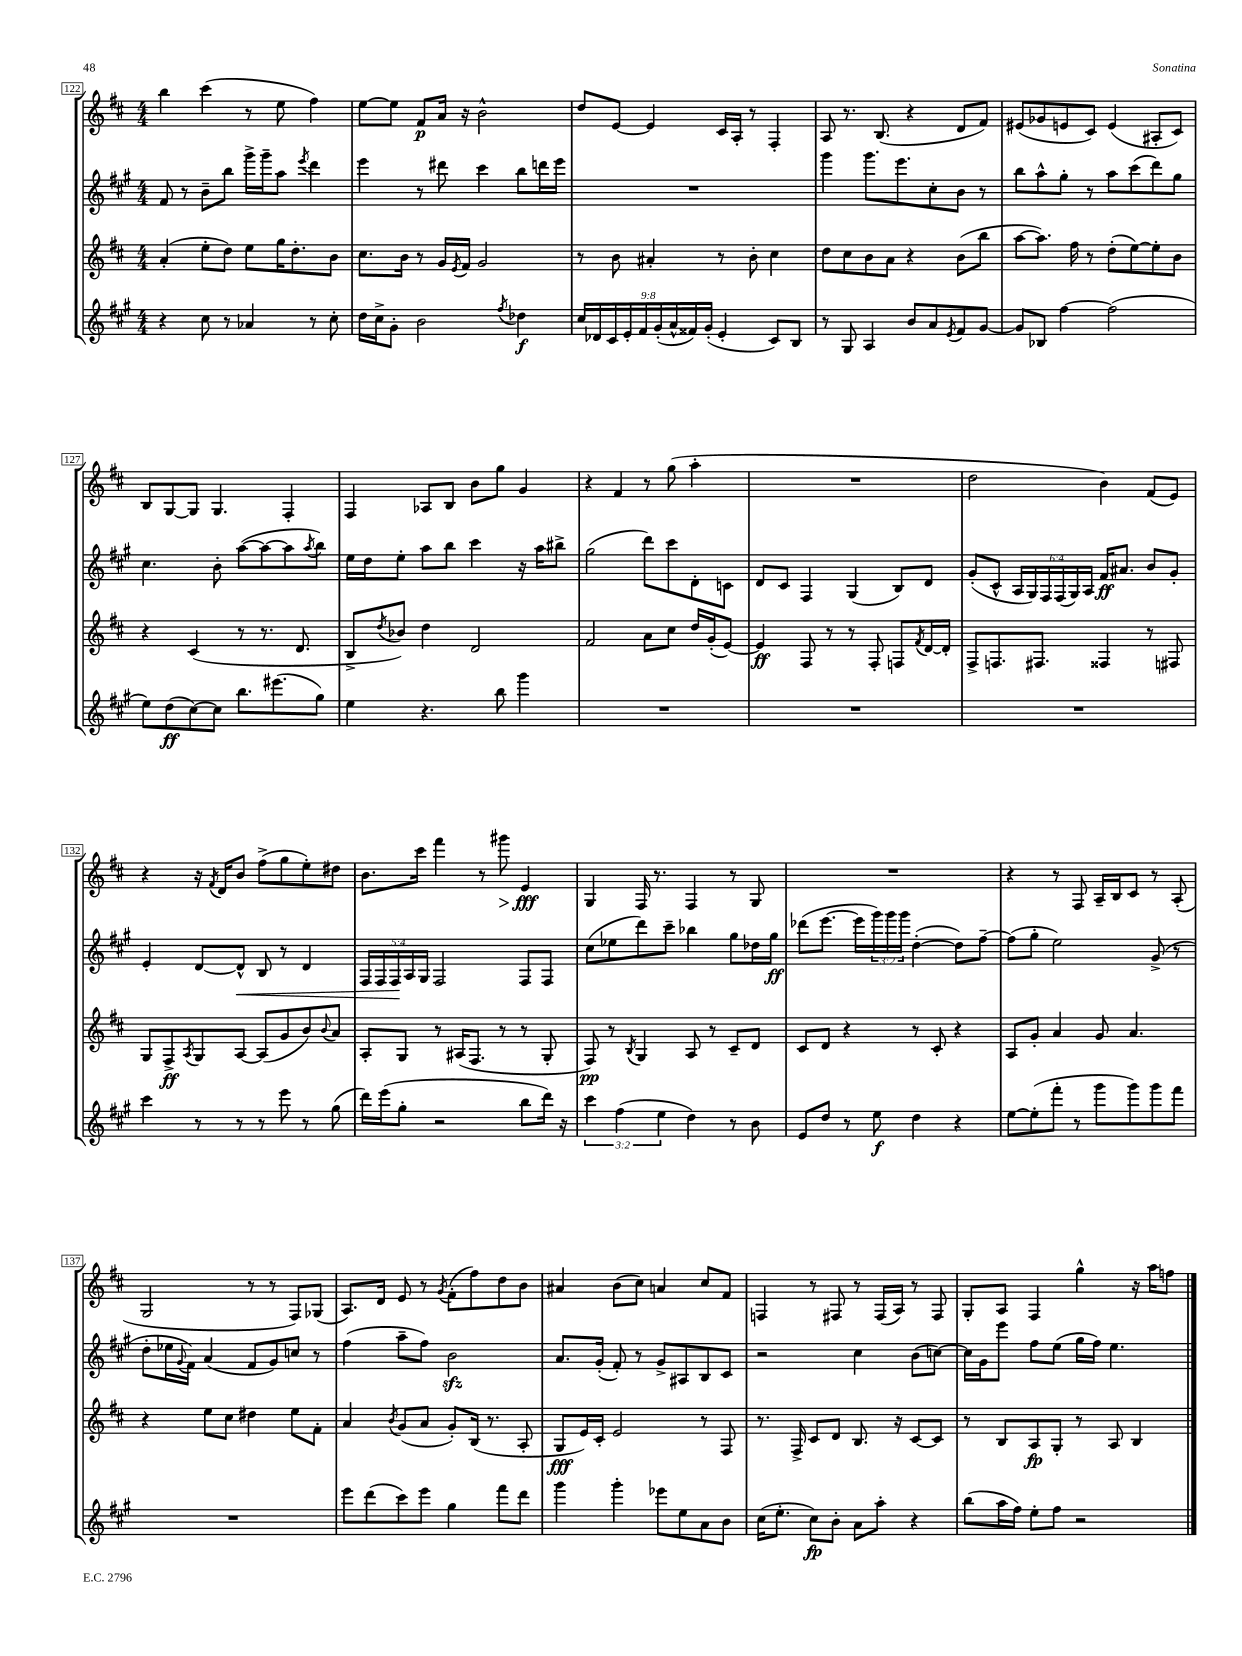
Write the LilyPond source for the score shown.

<<
\new StaffGroup <<
\new Staff = "s0" {
    \clef treble \key d \major \numericTimeSignature \time 4/4
    b''4 cis'''4( r8 e''8 fis''4) |
    e''8~ e''8 fis'8\p a'16 r16 b'2-^ |
    d''8 e'8~ e'4 cis'16 a16-. r8 fis4-. |
    a8 r8. b8.( r4 d'8 fis'8) |
    eis'8( ges'8 e'8 cis'8) e'4( ais8-. cis'8) |
    b8 g8~ g8 g4. fis4-. |
    fis4 aes8 b8 b'8 g''8 g'4 |
    r4 fis'4 r8 g''8( a''4-. |
    R1 |
    d''2 b'4) fis'8( e'8) |
    r4 r16 \acciaccatura { fis'8 } d'16 b'8 fis''8->( g''8 e''8-.) dis''8 |
    b'8. cis'''16 fis'''4 r8 gis'''8\> e'4\fff\! |
    g4 fis16 r8. fis4 r8 g8 |
    R1 |
    r4 r8 fis8 a16-- b16 cis'8 r8 a8-.( |
    g2 r8 r8 fis8) ges8( |
    a8.) d'16 e'8 r8 \acciaccatura { g'8 } fis'8-.( fis''8) d''8 b'8 |
    ais'4 b'8( cis''8) a'4 cis''8 fis'8 |
    f4 r8 fis8 r8 fis16( a16) r8 fis8 |
    g8-. a8 fis4 g''4-^ r16 a''16 f''8 \bar "|." |
}
\new Staff = "s1" {
    \clef treble \key a \major \numericTimeSignature \time 4/4 \override Staff.TupletNumber.text = #tuplet-number::calc-fraction-text
    fis'8 r8 b'8-- b''8 gis'''16-> gis'''16-- a''8 \acciaccatura { e'''8 } d'''4 |
    e'''4 r8 dis'''8 cis'''4 b''8 d'''16 e'''16 |
    R1 |
    gis'''4 gis'''8. e'''8. cis''8-. b'8 r8 |
    b''8 a''8-^ gis''8-. r8 a''8 cis'''8( d'''8) gis''8 |
    cis''4. b'8-. a''8~( a''8~ a''8 \acciaccatura { a''8 } b''8) |
    e''16 d''16 e''8-. a''8 b''8 cis'''4 r16 a''16 bis''8-> |
    gis''2( d'''8) cis'''8 d'8-. c'8 |
    d'8 cis'8 fis4 gis4( b8) d'8 |
    gis'8-.( cis'8-^ \tuplet 6/4 { a16 gis16) fis16 fis16( gis16) a16 } fis'16\ff ais'8. b'8 gis'8-. |
    e'4-. d'8~ d'8-^\< b8 r8 d'4 |
    \tuplet 5/4 { fis16 fis16 fis16\! a16 gis16 } fis2 fis8 fis8 |
    cis''8( ees''8 d'''8) cis'''8-- bes''4 gis''8 des''16 gis''16\ff |
    des'''8( e'''8.~ e'''16 \tuplet 3/2 { gis'''16) gis'''16 gis'''16 } d''4~-.( d''8) fis''8~-- |
    fis''8( gis''8-. e''2) gis'8->( r8 |
    d''8-. ees''16 \appoggiatura { gis'8 } fis'16) a'4( fis'8 gis'8) c''8 r8 |
    fis''4( a''8-- fis''8) b'2\sfz |
    a'8. gis'16-.( fis'8-.) r8 gis'8-> ais8 b8 cis'8 |
    r2 cis''4 b'8( c''8~) |
    c''16 gis'16 e'''8 fis''8 e''8( gis''16 fis''16) e''4. \bar "|." |
}
\new Staff = "s2" {
    \clef treble \key d \major \numericTimeSignature \time 4/4
    a'4-.( e''8-. d''8) e''8 g''16 d''8.-. b'8 |
    cis''8. b'16 r8 g'16 \acciaccatura { e'8 } fis'16 g'2 |
    r8 b'8 ais'4-. r8 b'8-. cis''4 |
    d''8 cis''8 b'8 a'8 r4 b'8( b''8 |
    a''8~ a''8.) fis''16 r8 d''8-.( e''8~) e''8-. b'8 |
    r4 cis'4( r8 r8. d'8. |
    b8-> \acciaccatura { d''8 } bes'8) d''4 d'2 |
    fis'2 a'8 cis''8 d''16 g'16-.( e'8~) |
    e'4\ff fis8 r8 r8 fis8-. f8 \acciaccatura { fis'8 } d'16~ d'16-. |
    fis8-> f8. fis8. fisis4 r8 fis8 |
    g8 fis8->\ff \acciaccatura { a8 } g8 a8~ a8( g'8 b'8) \appoggiatura { b'8 } a'8 |
    a8-. g8 r8 ais16( fis8. r8 r8 g8-. |
    fis8\pp) r8 \acciaccatura { b8 } g4 a8 r8 cis'8-- d'8 |
    cis'8 d'8 r4 r8 cis'8-. r4 |
    a8 g'8-. a'4 g'8 a'4. |
    r4 e''8 cis''8 dis''4 e''8 fis'8-. |
    a'4 \acciaccatura { b'8 } g'8( a'8 g'8-.) b16( r8. a8-. |
    g8\fff e'16) cis'16-. e'2 r8 fis8 |
    r8. fis16-> cis'8 d'8 b8. r16 cis'8~ cis'8 |
    r8 b8 a8\fp g8-. r8 a8 b4 \bar "|." |
}
\new Staff = "s3" {
    \clef treble \key a \major \numericTimeSignature \time 4/4 \override Staff.TupletNumber.text = #tuplet-number::calc-fraction-text
    r4 cis''8 r8 aes'4 r8 cis''8-. |
    d''16 cis''16-> gis'8-. b'2 \acciaccatura { fis''8 } des''4\f |
    \tuplet 9/8 { cis''16 des'16 cis'16 e'16-. fis'16 gis'16-.( a'16-^ fisis'16) gis'16-.( } e'4-. cis'8) b8 |
    r8 gis8 a4 b'8 a'8 \acciaccatura { e'8 } fis'8 gis'8~ |
    gis'8 bes8 fis''4~ fis''2( |
    e''8) d''8\ff( cis''8~) cis''8 b''8. eis'''8.( gis''8) |
    e''4 r4. b''8 gis'''4 |
    R1 |
    R1 |
    R1 |
    cis'''4 r8 r8 r8 e'''8 r8 gis''8( |
    d'''16) e'''16( gis''8-. r2 b''8 d'''16) r16 |
    \tuplet 3/2 { cis'''4 fis''4( e''4 } d''4) r8 b'8 |
    e'8 d''8 r8 e''8\f d''4 r4 |
    e''8~ e''8-.( fis'''8-. r8 gis'''8 gis'''8) gis'''8 fis'''8 |
    R1 |
    e'''8 d'''8( cis'''8) e'''8 gis''4 fis'''8 d'''8 |
    gis'''4 gis'''4-. ees'''8 e''8 a'8 b'8 |
    cis''16( e''8.-. cis''8\fp) b'8-. a'8 a''8-. r4 |
    b''8( a''16 fis''16) e''8-. fis''8 r2 \bar "|." |
}
>>
>>
\layout { \context { \Score currentBarNumber = #122 \override BarNumber.stencil = #(make-stencil-boxer 0.1 0.3 ly:text-interface::print) } }
